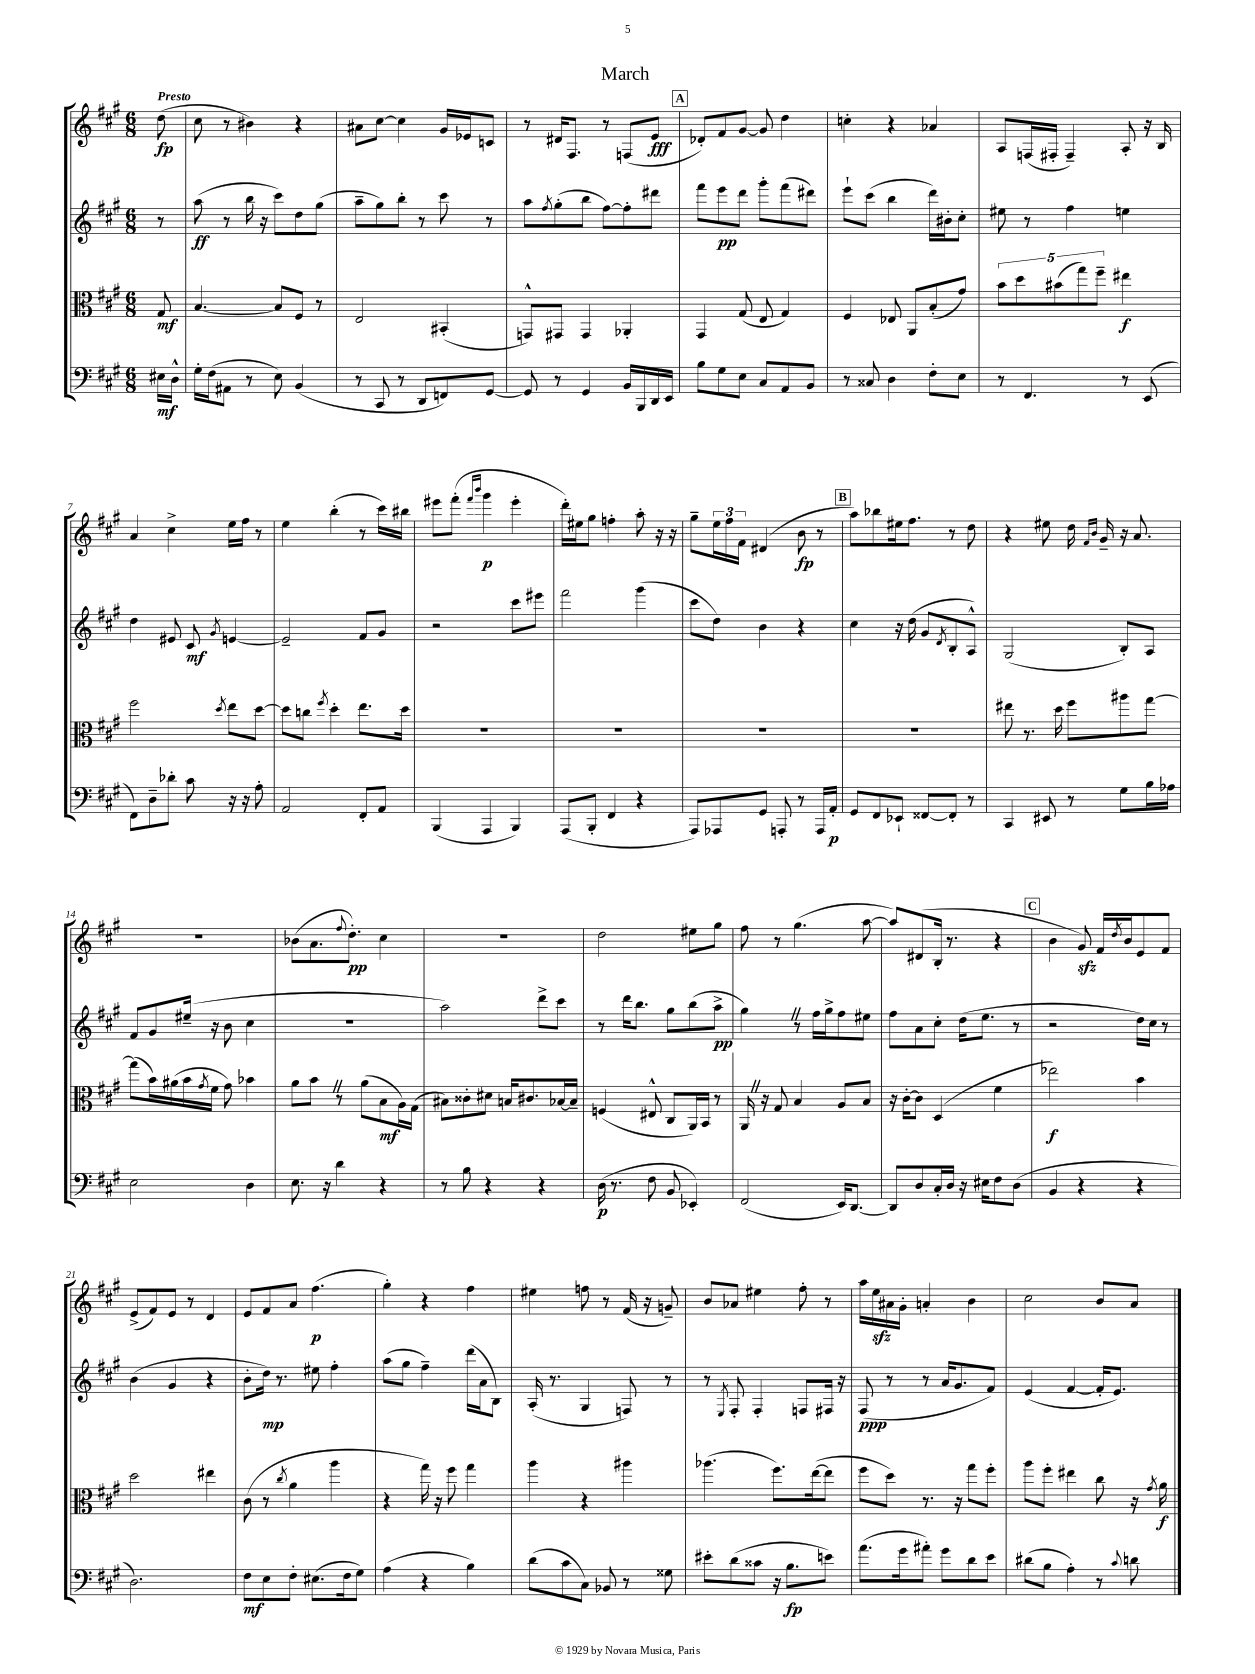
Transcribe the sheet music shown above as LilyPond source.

\header { title = "March" }
<<
\new StaffGroup <<
\new Staff = "s0" {
    \clef treble \key a \major \numericTimeSignature \time 6/8 \partial 8 \tempo "Presto"
    d''8\fp( |
    cis''8 r8 bis'4) r4 |
    ais'8 cis''8~ cis''4 gis'16 ees'16 c'8 |
    r8 dis'16 fis8. r8 f8( e'8\fff |
    \mark \markup { \box "A" } des'8-.) fis'8 gis'8~ gis'8 d''4 |
    c''4-. r4 aes'4 |
    a8 f16( fis16-. fis4--) a8-. r16 b16 |
    a'4 cis''4-> e''16 fis''16 r8 |
    e''4 b''4-.( r8 cis'''16) bis''16 |
    eis'''8 fis'''8-.( \grace { fis'''16 b'''16 } gis'''4\p eis'''4-. |
    d'''16-.) eis''16 gis''8 f''4-. a''8-. r16 r16 |
    gis''8-- \tuplet 3/2 { e''16 fis''16 fis'16 } dis'4( b'8\fp r8 |
    \mark \markup { \box "B" } a''8) bes''8 eis''16 fis''8. r8 d''8 |
    r4 eis''8 d''16 \grace { fis'16 b'16 } gis'16-- r16 a'8. |
    R2. |
    bes'8( a'8. \appoggiatura { fis''8 } d''8.-.\pp) cis''4 |
    R2. |
    d''2 eis''8 gis''8 |
    fis''8 r8 gis''4.( a''8~ |
    a''8) dis'8( b16-. r8. r4 |
    \mark \markup { \box "C" } b'4 gis'8\sfz) fis'16 \acciaccatura { d''8 } b'16 e'8 fis'8 |
    e'8->( fis'8) e'8 r8 d'4 |
    e'8 fis'8 a'8 fis''4.\p( |
    gis''4-.) r4 fis''4 |
    eis''4 f''8 r8 fis'16( r16 g'8--) |
    b'8 aes'8 eis''4 fis''8-. r8 |
    a''16 e''16\sfz ais'16 gis'16-. a'4-. b'4 |
    cis''2 b'8 a'8 \bar "|." |
}
\new Staff = "s1" {
    \clef treble \key a \major \numericTimeSignature \time 6/8 \partial 8
    r8 |
    a''8\ff( r8 b''16 r16 cis'''8) d''8 gis''8( |
    a''8-- gis''8) b''8-. r8 cis'''8 r8 |
    a''8 \acciaccatura { fis''8 } gis''8-.( b''8 fis''8~) fis''8-. dis'''8 |
    \mark \markup { \box "A" } fis'''8 e'''8\pp d'''8 gis'''8-. fis'''8( dis'''8) |
    e'''8-! cis'''8( b''4 d'''16) bis'16-. cis''8-. |
    eis''8 r8 fis''4 e''4 |
    d''4 eis'8 cis'8\mf \acciaccatura { gis'8 } e'4~ |
    e'2-- fis'8 gis'8 |
    r2 cis'''8 eis'''8 |
    fis'''2 gis'''4( |
    cis'''8 d''8) b'4 r4 |
    \mark \markup { \box "B" } cis''4 r16 d''16( gis'8 \acciaccatura { d'8 } b8-. a8-^) |
    gis2( b8-.) a8 |
    fis'8 gis'8 eis''16--( r16 b'8 cis''4 |
    R2. |
    a''2) d'''8-> cis'''8 |
    r8 d'''16 b''8. gis''8 b''8( a''8->\pp |
    gis''4) \once \override BreathingSign.text = \markup { \musicglyph "scripts.caesura.straight" } \breathe r8 fis''16 gis''16-> fis''8 eis''8 |
    fis''8 a'8 cis''8-. d''16( e''8. r8 |
    \mark \markup { \box "C" } r2 d''16) cis''16 r8 |
    b'4( gis'4 r4 |
    b'8-. d''16\mp) r8. eis''8 fis''4-. |
    a''8( gis''8 fis''4--) d'''16( a'16 b8) |
    a16-.( r8. gis4 f8) r8 |
    r8 \acciaccatura { e8 } fis8-. fis4-. f8 fis16 r16 |
    fis8\ppp( r8 r8 a'16 gis'8. fis'8) |
    e'4( fis'4~ fis'16-. e'8.) \bar "|." |
}
\new Staff = "s2" {
    \clef alto \key a \major \numericTimeSignature \time 6/8 \partial 8
    gis8\mf |
    b4.~ b8 fis8 r8 |
    e2 bis,4-.( |
    g,8-^) gis,8 gis,4 aes,4-. |
    \mark \markup { \box "A" } gis,4 gis8( e8 gis4) |
    fis4 ees8 a,8 b8-.( gis'8) |
    \tuplet 5/4 { b'8 d''8 bis'8( gis''8) fis''8-- } eis''4\f |
    fis''2 \acciaccatura { d''8 } e''8 d''8~ |
    d''8 c''8 \acciaccatura { fis''8 } d''4-. e''8. d''16 |
    R2. |
    R2. |
    R2. |
    \mark \markup { \box "B" } R2. |
    eis''8 r8. d''16 fis''8 ais''8 gis''8~ |
    gis''8( b'16) ais'16( b'16 \acciaccatura { gis'8 } fis'16 gis'8) bes'4 |
    a'8 b'8 \once \override BreathingSign.text = \markup { \musicglyph "scripts.caesura.straight" } \breathe r8 a'8( b8\mf a16) gis16( |
    bis8) cisis'8-. dis'8 b16 cis'8. bes16~ bes16-- |
    f4( eis8-^ cis8 a,16) b,16 r8 |
    a,16 \once \override BreathingSign.text = \markup { \musicglyph "scripts.caesura.straight" } \breathe r16 gis8 b4 a8 b8 |
    r16 cis'16~-. cis'8 d4( fis'4 |
    \mark \markup { \box "C" } ees''2\f) b'4 |
    d''2 eis''4 |
    cis'8( r8 \acciaccatura { cis''8 } a'4 a''4 |
    r4 gis''16) r16 fis''8 gis''4 |
    a''4 r4 ais''4 |
    aes''4.( fis''8.) e''16~( e''8 |
    fis''8 d''8) r8. r16 gis''8 fis''8-. |
    a''8 fis''8-. eis''4 cis''8 r16 \acciaccatura { gis'8 } a'16\f \bar "|." |
}
\new Staff = "s3" {
    \clef bass \key a \major \numericTimeSignature \time 6/8 \partial 8
    eis16\mf d16-^ |
    gis16-. fis16( ais,8 r8 e8) b,4( |
    r8 cis,8 r8 d,8 f,8) gis,8~ |
    gis,8 r8 gis,4 b,16 b,,16 d,16 e,16 |
    \mark \markup { \box "A" } b8 gis8 e8 cis8 a,8 b,8 |
    r8 cisis8 d4 fis8-. e8 |
    r8 fis,4. r8 e,8( |
    fis,8) d8-- des'8-. cis'8 r16 r16 a8-. |
    a,2 fis,8-. a,8 |
    b,,4( a,,4 b,,4) |
    a,,8( b,,8-. fis,4 r4 |
    a,,8) aes,,8 gis,8 a,,8-. r8 a,,16 a,16-.\p |
    \mark \markup { \box "B" } gis,8 fis,8 ees,8-! fisis,8~ fisis,8-. r8 |
    cis,4 eis,8 r8 gis8 b16 aes16 |
    e2 d4 |
    e8. r16 d'4 r4 |
    r8 b8 r4 r4 |
    d16\p( r8. fis8 b,8 ees,4-.) |
    fis,2( e,16) d,8.~ |
    d,8 d8 cis16-. d16 r16 eis16 fis8 d8( |
    \mark \markup { \box "C" } b,4 r4 r4 |
    d2.) |
    fis8\mf e8 fis8-. eis8.( fis16 gis8) |
    a4( r4 b4) |
    d'8( cis'8 cis8) bes,8 r8 gisis8 |
    eis'8-. d'8( cisis'8 r16 b8.\fp e'8) |
    a'8.( gis'16 ais'8-.) gis'8 d'8 e'8 |
    dis'8( b8 a4-.) r8 \appoggiatura { cis'8 } d'8 \bar "|." |
}
>>
>>
